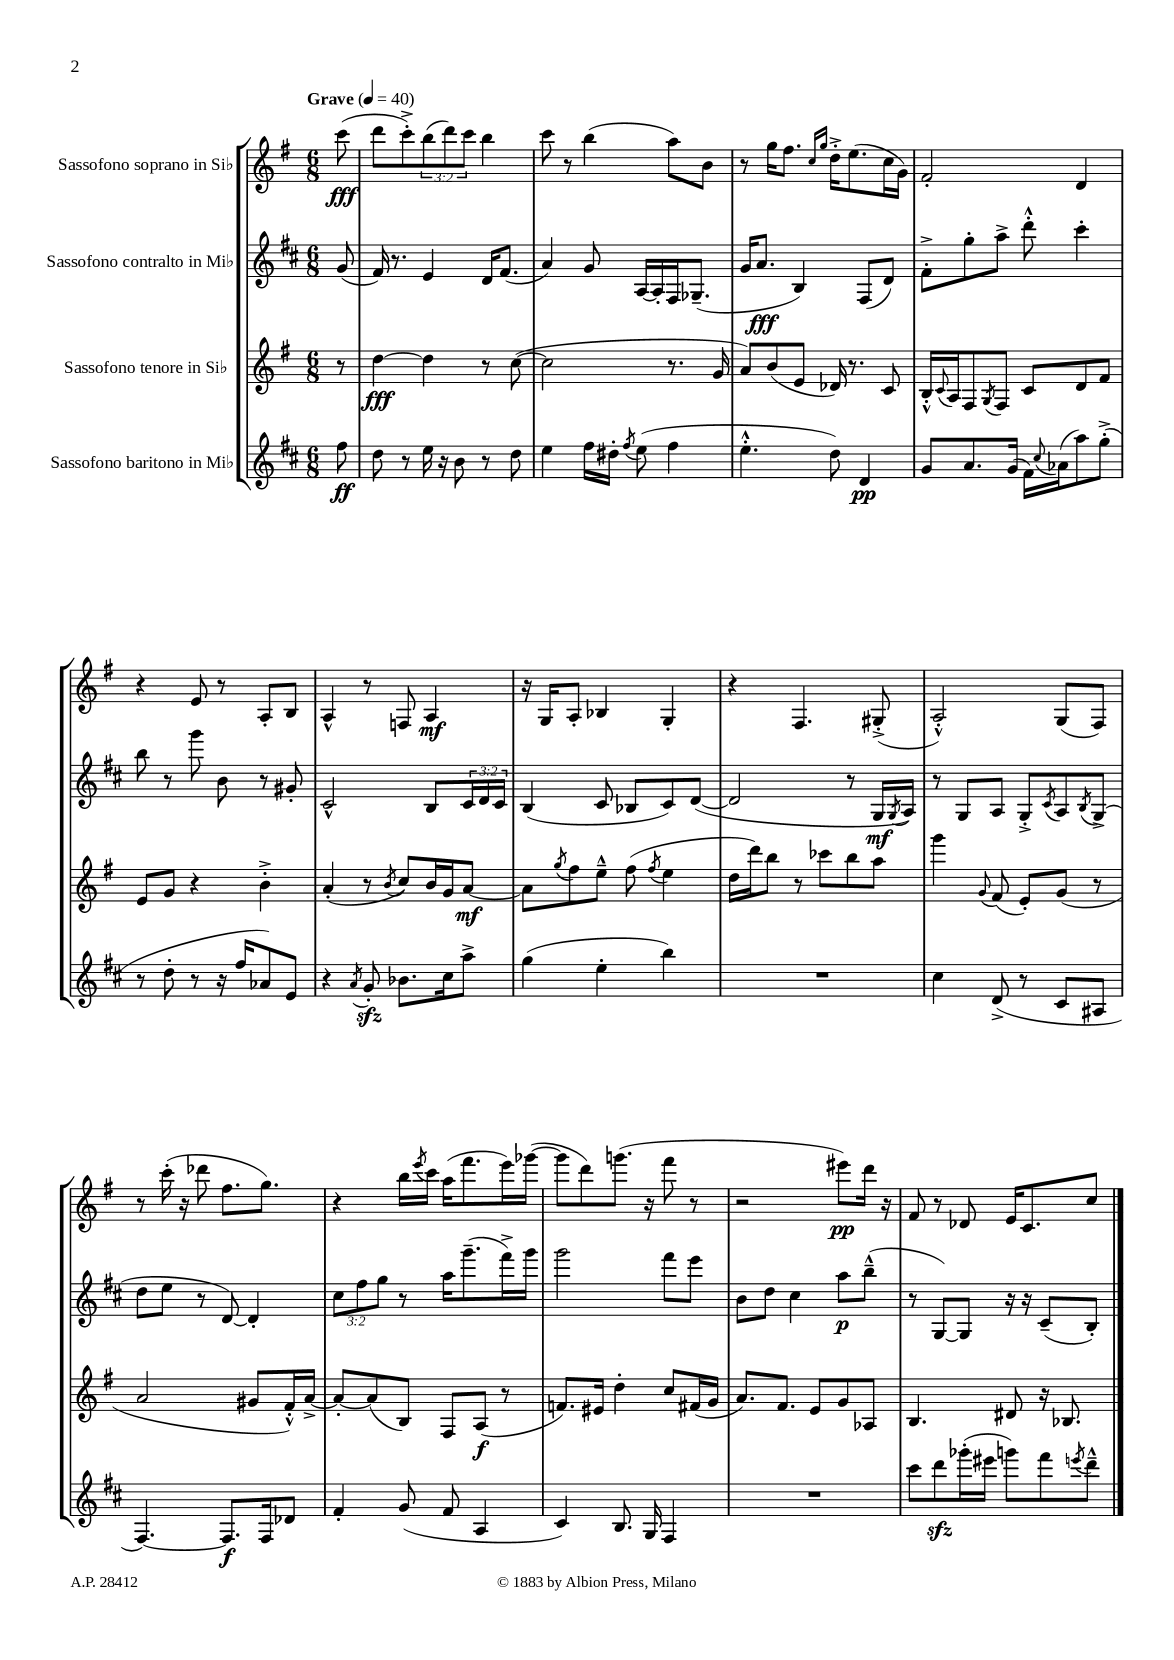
<<
\new StaffGroup <<
\new Staff = "s0" \with { instrumentName = "Sassofono soprano in Sib" } {
    \clef treble \key g \major \numericTimeSignature \time 6/8 \override Staff.TupletNumber.text = #tuplet-number::calc-fraction-text \partial 8 \tempo "Grave" 4 = 40
    c'''8\fff( |
    d'''8 c'''8-.->) \tuplet 3/2 { b''8( d'''8) c'''8 } b''4 |
    c'''8 r8 b''4( a''8) b'8 |
    r8 g''16 fis''8. \grace { c''16 g''16 } d''16-.-> e''8.( c''16 g'16) |
    fis'2-. d'4 |
    r4 e'8 r8 a8-. b8 |
    a4-^ r8 f8 a4\mf |
    r16 g16 a8-. bes4 g4-. |
    r4 fis4. gis8-.->( |
    a2-.-^) g8( fis8) |
    r8 c'''16-.( r16 des'''8 fis''8. g''8.) |
    r4 b''16 \acciaccatura { e'''8 } c'''16 a''16( fis'''8. e'''16) ges'''16~( |
    ges'''8 d'''8) g'''8.( r16 fis'''8 r8 |
    r2 eis'''8\pp) d'''16 r16 |
    fis'8 r8 des'8 e'16 c'8. c''8 \bar "|." |
}
\new Staff = "s1" \with { instrumentName = "Sassofono contralto in Mib" } {
    \clef treble \key d \major \numericTimeSignature \time 6/8 \override Staff.TupletNumber.text = #tuplet-number::calc-fraction-text \partial 8
    g'8( |
    fis'16) r8. e'4 d'16 fis'8.( |
    a'4) g'8 a16~ a16-. fis16 ges8.--( |
    g'16 a'8.\fff b4) fis8( d'8) |
    fis'8-.-> g''8-. a''8-> d'''8-.-^ cis'''4-. |
    b''8 r8 g'''8 b'8 r8 gis'8-. |
    cis'2-^ b8 \tuplet 3/2 { cis'16 d'16 cis'16 } |
    b4( cis'8 bes8 cis'8) d'8~( |
    d'2 r8 g16\mf \acciaccatura { g8 } a16) |
    r8 g8 a8 g8-.-> \acciaccatura { cis'8 } a8 \acciaccatura { b8 } g8->( |
    d''8 e''8 r8 d'8~) d'4-. |
    \tuplet 3/2 { cis''8 fis''8 g''8 } r8 a''16 g'''8.--( fis'''16->) g'''16 |
    g'''2 fis'''8 e'''8 |
    b'8 d''8 cis''4 a''8\p b''8---^( |
    r8 g8~) g8 r16 r16 cis'8--( b8-.) \bar "|." |
}
\new Staff = "s2" \with { instrumentName = "Sassofono tenore in Sib" } {
    \clef treble \key g \major \numericTimeSignature \time 6/8 \partial 8
    r8 |
    d''4~\fff d''4 r8 c''8~( |
    c''2 r8. g'16 |
    a'8) b'8( e'8 des'16) r8. c'8 |
    b16-.-^ \appoggiatura { c'8 } a16 fis8 \acciaccatura { g8 } fis8 c'8 d'8 fis'8 |
    e'8 g'8 r4 b'4-.-> |
    a'4-.( r8 \acciaccatura { b'8 } c''8) b'16 g'16 a'8~\mf |
    a'8 \acciaccatura { g''8 } fis''8 e''8---^ fis''8( \acciaccatura { fis''8 } e''4 |
    d''16 d'''16) b''8 r8 ces'''8 b''8 a''8 |
    g'''4 \appoggiatura { g'8 } fis'8( e'8-.) g'8( r8 |
    a'2 gis'8 fis'16-.-^) a'16~-> |
    a'8~-. a'8( b8) fis8 a8\f( r8 |
    f'8.) eis'16 d''4-. c''8 fis'16( g'16 |
    a'8.) fis'8. e'8 g'8 aes8 |
    b4. dis'8 r16 bes8. \bar "|." |
}
\new Staff = "s3" \with { instrumentName = "Sassofono baritono in Mib" } {
    \clef treble \key d \major \numericTimeSignature \time 6/8 \partial 8
    fis''8\ff |
    d''8 r8 e''16 r16 b'8 r8 d''8 |
    e''4 fis''16 dis''16-. \acciaccatura { fis''8 } e''8( fis''4 |
    e''4.-.-^ d''8) d'4\pp |
    g'8 a'8. g'16( fis'16) \appoggiatura { cis''8 } aes'16( a''8) g''8-.->( |
    r8 d''8-. r8 r16 fis''16 aes'8) e'8 |
    r4 \acciaccatura { a'8 } g'8-.\sfz bes'8. cis''16 a''8-> |
    g''4( e''4-. b''4) |
    R2. |
    cis''4 d'8->( r8 cis'8 ais8 |
    fis4.~) fis8.\f fis16 des'8 |
    fis'4-. g'8( fis'8 a4 |
    cis'4) b8. g16 fis4 |
    R2. |
    cis'''8 d'''8\sfz ges'''16-.( eis'''16 g'''8) fis'''8 \acciaccatura { e'''8 } d'''8---^ \bar "|." |
}
>>
>>
\layout { \context { \Score \remove "Bar_number_engraver" } }
